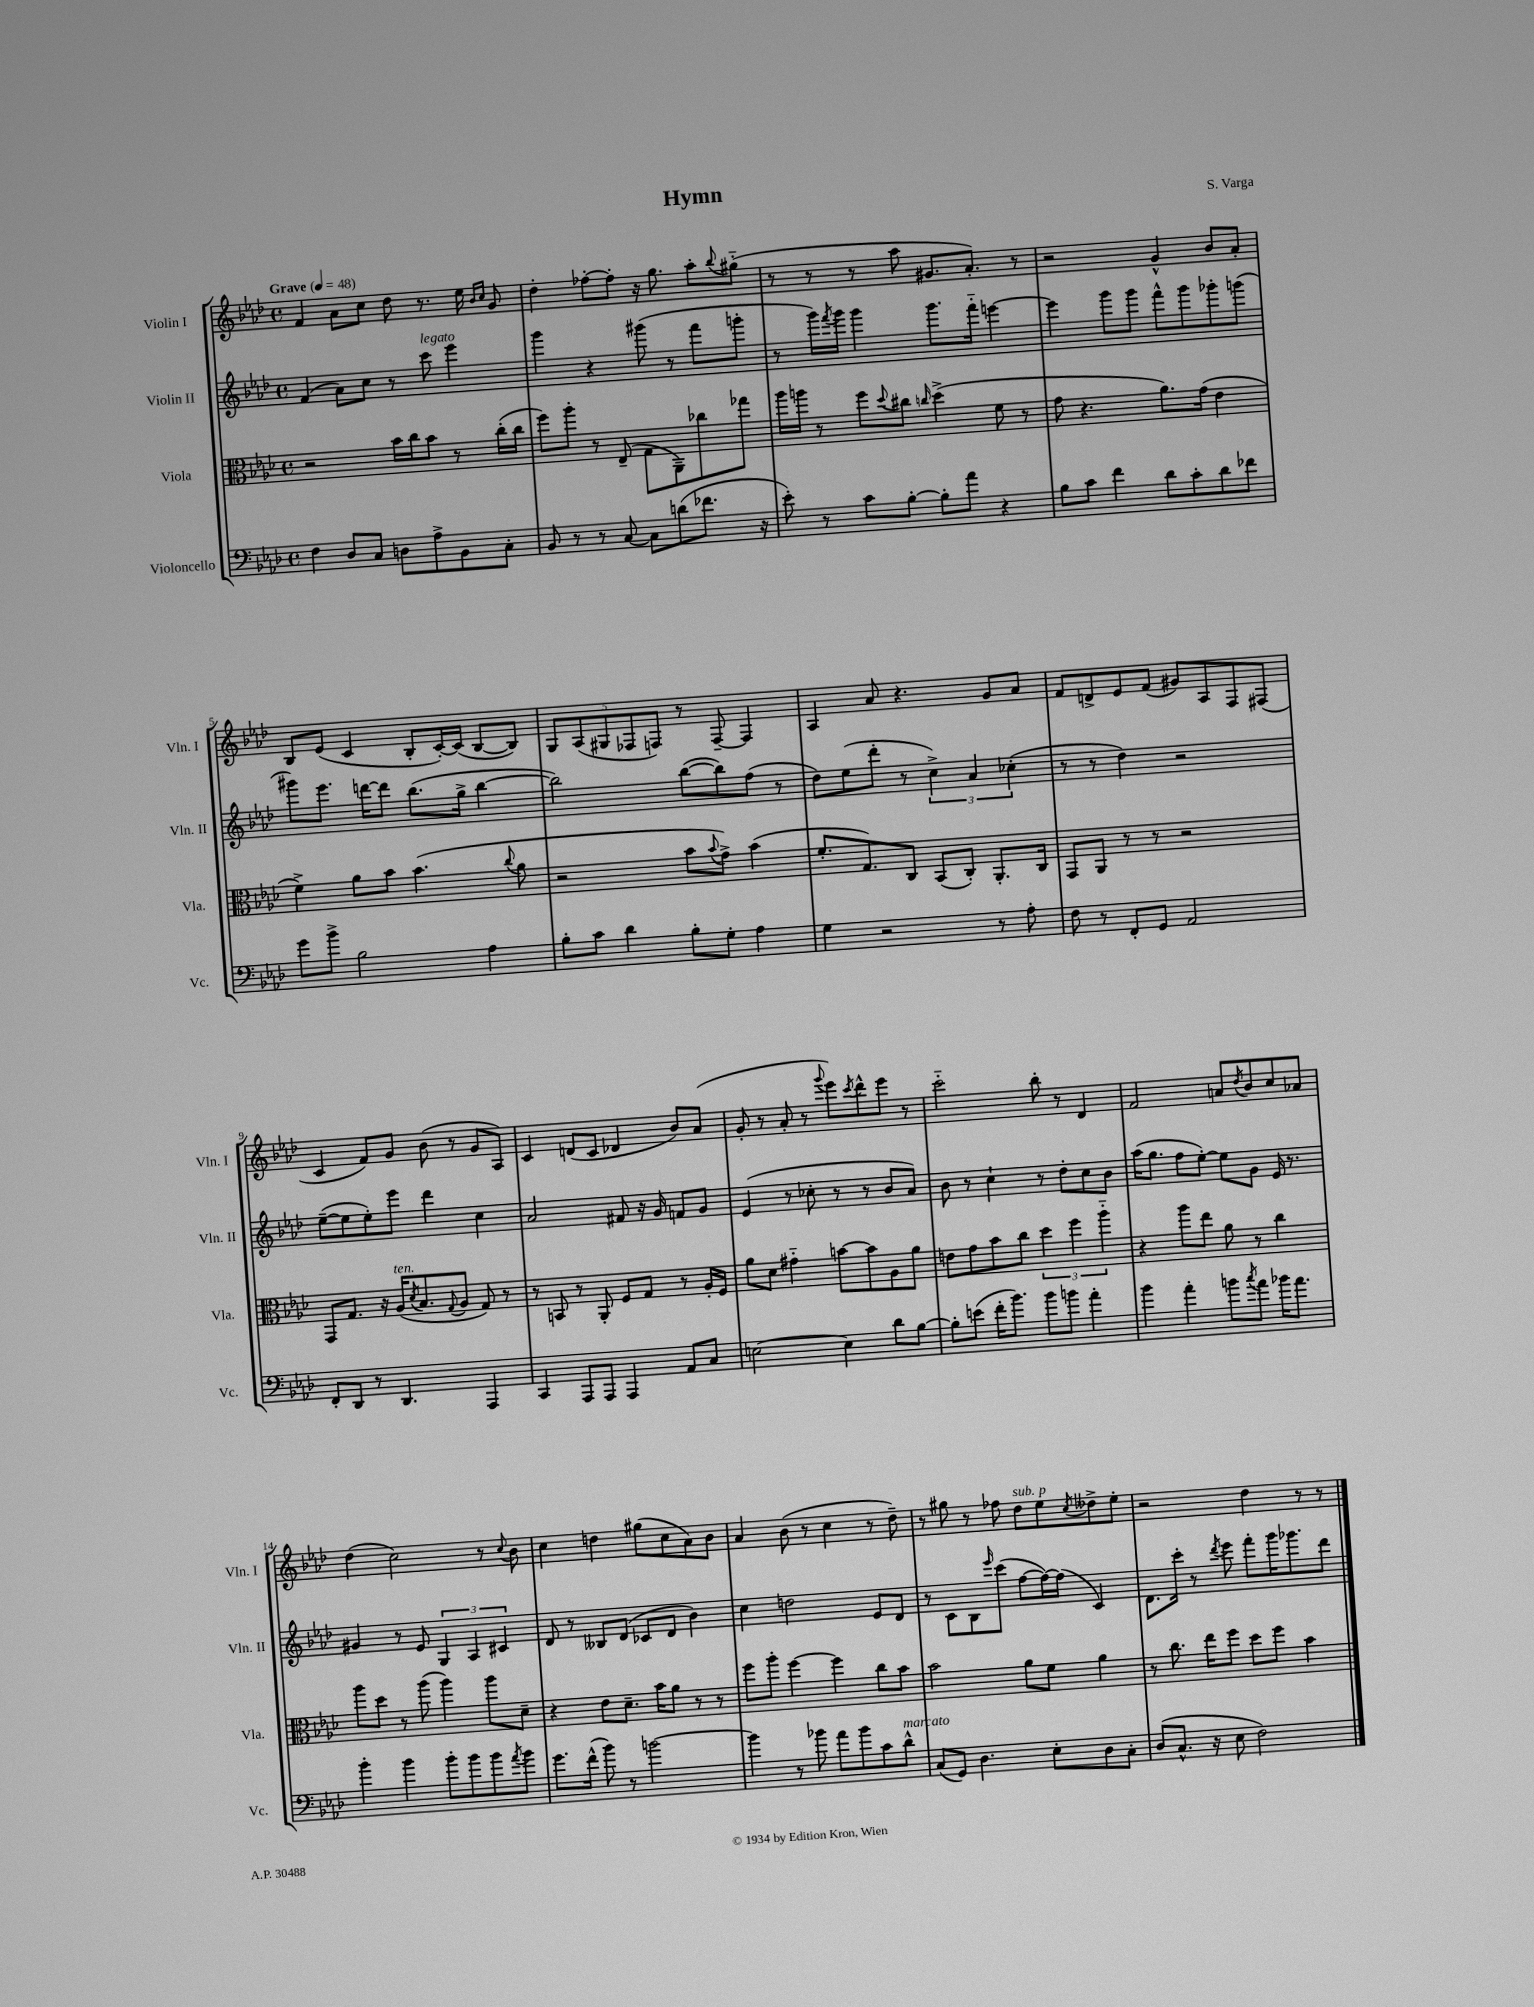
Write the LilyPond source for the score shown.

\header { title = "Hymn" composer = "S. Varga" }
<<
\new StaffGroup <<
\new Staff = "s0" \with { instrumentName = "Violin I" shortInstrumentName = "Vln. I" } {
    \clef treble \key aes \major \defaultTimeSignature \time 4/4 \tempo "Grave" 4 = 48
    f'4 aes'8 c''8 des''8 r8. ees''16 \grace { bes'16 c''16 } g'8 |
    des''4-. fes''8~-. fes''8-. r16 g''8. aes''8-. \appoggiatura { bes''8 } gis''8-_( |
    r8 r8 r8 aes''8 gis'8. aes'8.-.) r8 |
    r2 g'4-^ bes'8 aes'8-. |
    bes8 ees'8( c'4 bes8-. c'16~-.) c'16( bes8~ bes8) |
    \tuplet 5/4 { g8 aes8( gis8 fes8 f8) } r8 f8~-- f4 |
    aes4 aes'8 r4. g'8 aes'8 |
    f'8 d'8-> ees'8 f'8( gis'8) aes8 f8 fis8( |
    c'4 f'8) g'8 bes'8( r8 g'8 aes8) |
    c'4 d'8( c'8 des'4 bes'8) aes'8( |
    g'8-. r8 aes'8-. r8 \appoggiatura { g'''8 } ees'''8) \acciaccatura { c'''8 } des'''8-^ ees'''8 r8 |
    c'''2-_ bes''8-. r8 des'4 |
    f'2 a'8 \acciaccatura { des''8 } bes'8 c''8 aes'8 |
    des''4( c''2) r8 \appoggiatura { c''8 } bes'8 |
    c''4 d''4 gis''8( c''8 aes'8) bes'8 |
    aes'4 bes'8( r8 c''4 r8 des''8--) |
    r8 gis''8 r8 fes''8 des''8^\markup { \italic "sub. p" } ees''8 \acciaccatura { c''8 } deses''8-> ees''8-. |
    r2 des''4 r8 r8 \bar "|." |
}
\new Staff = "s1" \with { instrumentName = "Violin II" shortInstrumentName = "Vln. II" } {
    \clef treble \key aes \major \defaultTimeSignature \time 4/4
    f'4( aes'8) c''8 r8 c'''8^\markup { \italic "legato" } ees'''4 |
    g'''4 r4 gis'''8( r8 f'''8 g'''8-. |
    r8 g'''16) \acciaccatura { f'''8 } g'''16 g'''4 g'''8. f'''16-_ e'''4~ |
    e'''4 g'''8 g'''8 f'''8-^ g'''8 ges'''8-. g'''8( |
    gis'''8) ees'''8. d'''16~ d'''8 bes''8.( g''16-> bes''4~ |
    bes''2) bes''8~( bes''8) f''8( r8 |
    des''8) ees''8( des'''8-. r8 \tuplet 3/2 { c''4->) aes'4 ces''4-.( } |
    r8 r8 des''4) r2 |
    ees''8~--( ees''8 ees''8-.) ees'''8 des'''4 c''4 |
    aes'2 fis'8 r16 g'16 f'8 g'8 |
    ees'4( r8 ces''8-. r8 r8 bes'8 aes'8) |
    bes'8 r8 c''4-! r8 des''8-. c''8 bes'8 |
    aes''16( g''8. f''8 ees''8~-.) ees''8 g'8 ees'16 r8. |
    gis'4 r8 ees'8 \tuplet 3/2 { g4 aes4 cis'4 } |
    des'8 r8 beses8 des'8( ces'8 des'8 bes'4) |
    c''4 d''2 ees'8 des'8 |
    r8 c'8 bes8 \grace { ees'''16 } c'''8( f''8~ f''16~) f''16( c'4) |
    des'8. c'''16-. r8 \acciaccatura { des'''8 } ees'''8 f'''8-. g'''16 ges'''8. des'''8 \bar "|." |
}
\new Staff = "s2" \with { instrumentName = "Viola" shortInstrumentName = "Vla." } {
    \clef alto \key aes \major \defaultTimeSignature \time 4/4
    r2 bes'16 c''16 bes'8 r8 c''16-.( c''16 |
    f''8) aes''8-. r8 ees8--( g8 aes,8--) ces''8 ges''8 |
    aes''16 a''16 r8 f''8 \appoggiatura { des''8 } cis''8 \grace { c''16 } des''4->( f'8 r8 |
    g'8 r4. aes'8.) g'16( ees'4 |
    f'4->) aes'8 bes'8 bes'4.( \appoggiatura { c''8 } aes'8 |
    r2 bes'8 \appoggiatura { bes'8 } g'8->) bes'4( |
    f'8.-. g8.) c8 bes,8( c8-.) aes,8.-. c16 |
    g,8 aes,8 r8 r8 r2 |
    g,8 g8. r16 aes16^\markup { \italic "ten." }( \acciaccatura { des'8 } bes8. \appoggiatura { g8 } aes8 g8) r8 |
    r8 b,8 r8 aes,8-. f8 g8 r8 aes16-. f16 |
    aes'8 des'8 gis'4-_ b'8~ b'8 aes8 aes'8 |
    e'8 g'8 bes'8 c''8 \tuplet 3/2 { des''4 f''4 aes''4-_ } |
    r4 aes''8 ees''8 aes'8 r8 c''4 |
    aes''8 des''8 r8 aes''8( aes''4) aes''8 des'8-- |
    r4 ees'8 des'8.-- bes'16 aes'8 r8 r8 |
    f''8 aes''8-. f''4~ f''4 c''8 bes'8 |
    bes'2 aes'8 f'8 aes'4 |
    r8 c''8. ees''16 f''8 des''8 f''8 bes'4 \bar "|." |
}
\new Staff = "s3" \with { instrumentName = "Violoncello" shortInstrumentName = "Vc." } {
    \clef bass \key aes \major \defaultTimeSignature \time 4/4
    f4 des8 c8 d8 aes8-> bes,8 c8-. |
    bes,8 r8 r8 c8~ c8 d'8( fes'8. r16 |
    ees'8-.) r8 c'8 bes8~-. bes8-. aes'8 r4 |
    bes8 c'8 f'4 des'8 c'8-. des'8 fes'8 |
    g'8 bes'8-> bes2 aes4 |
    bes8-. c'8 des'4 bes8-. g8-. aes4 |
    g4 r2 r8 aes8-. |
    f8 r8 f,8-. g,8 aes,2 |
    f,8-. des,8 r8 des,4. aes,,4 |
    c,4 aes,,8 aes,,8 aes,,4 aes,8 c8 |
    e2~ e4 des'8 bes8~ |
    bes8-. e'8( f'16-. bes'8.) bes'8 b'8 aes'4-. |
    bes'4 aes'4-. b'8 \acciaccatura { c''8 } aes'8 bes'16 aes'8. |
    bes'4-. bes'4 bes'8-. bes'8 bes'8 \acciaccatura { aes'8 } bes'8 |
    g'8. f'16-^( bes'8) r8 b'2~ |
    b'4 r8 bes'8 aes'8 bes'8 c'8 des'8-^^\markup { \italic "marcato" } |
    c8( g,8) des4. ees8-. des8 c8-. |
    des8( c8.-^ r16 ees8 f2) \bar "|." |
}
>>
>>
